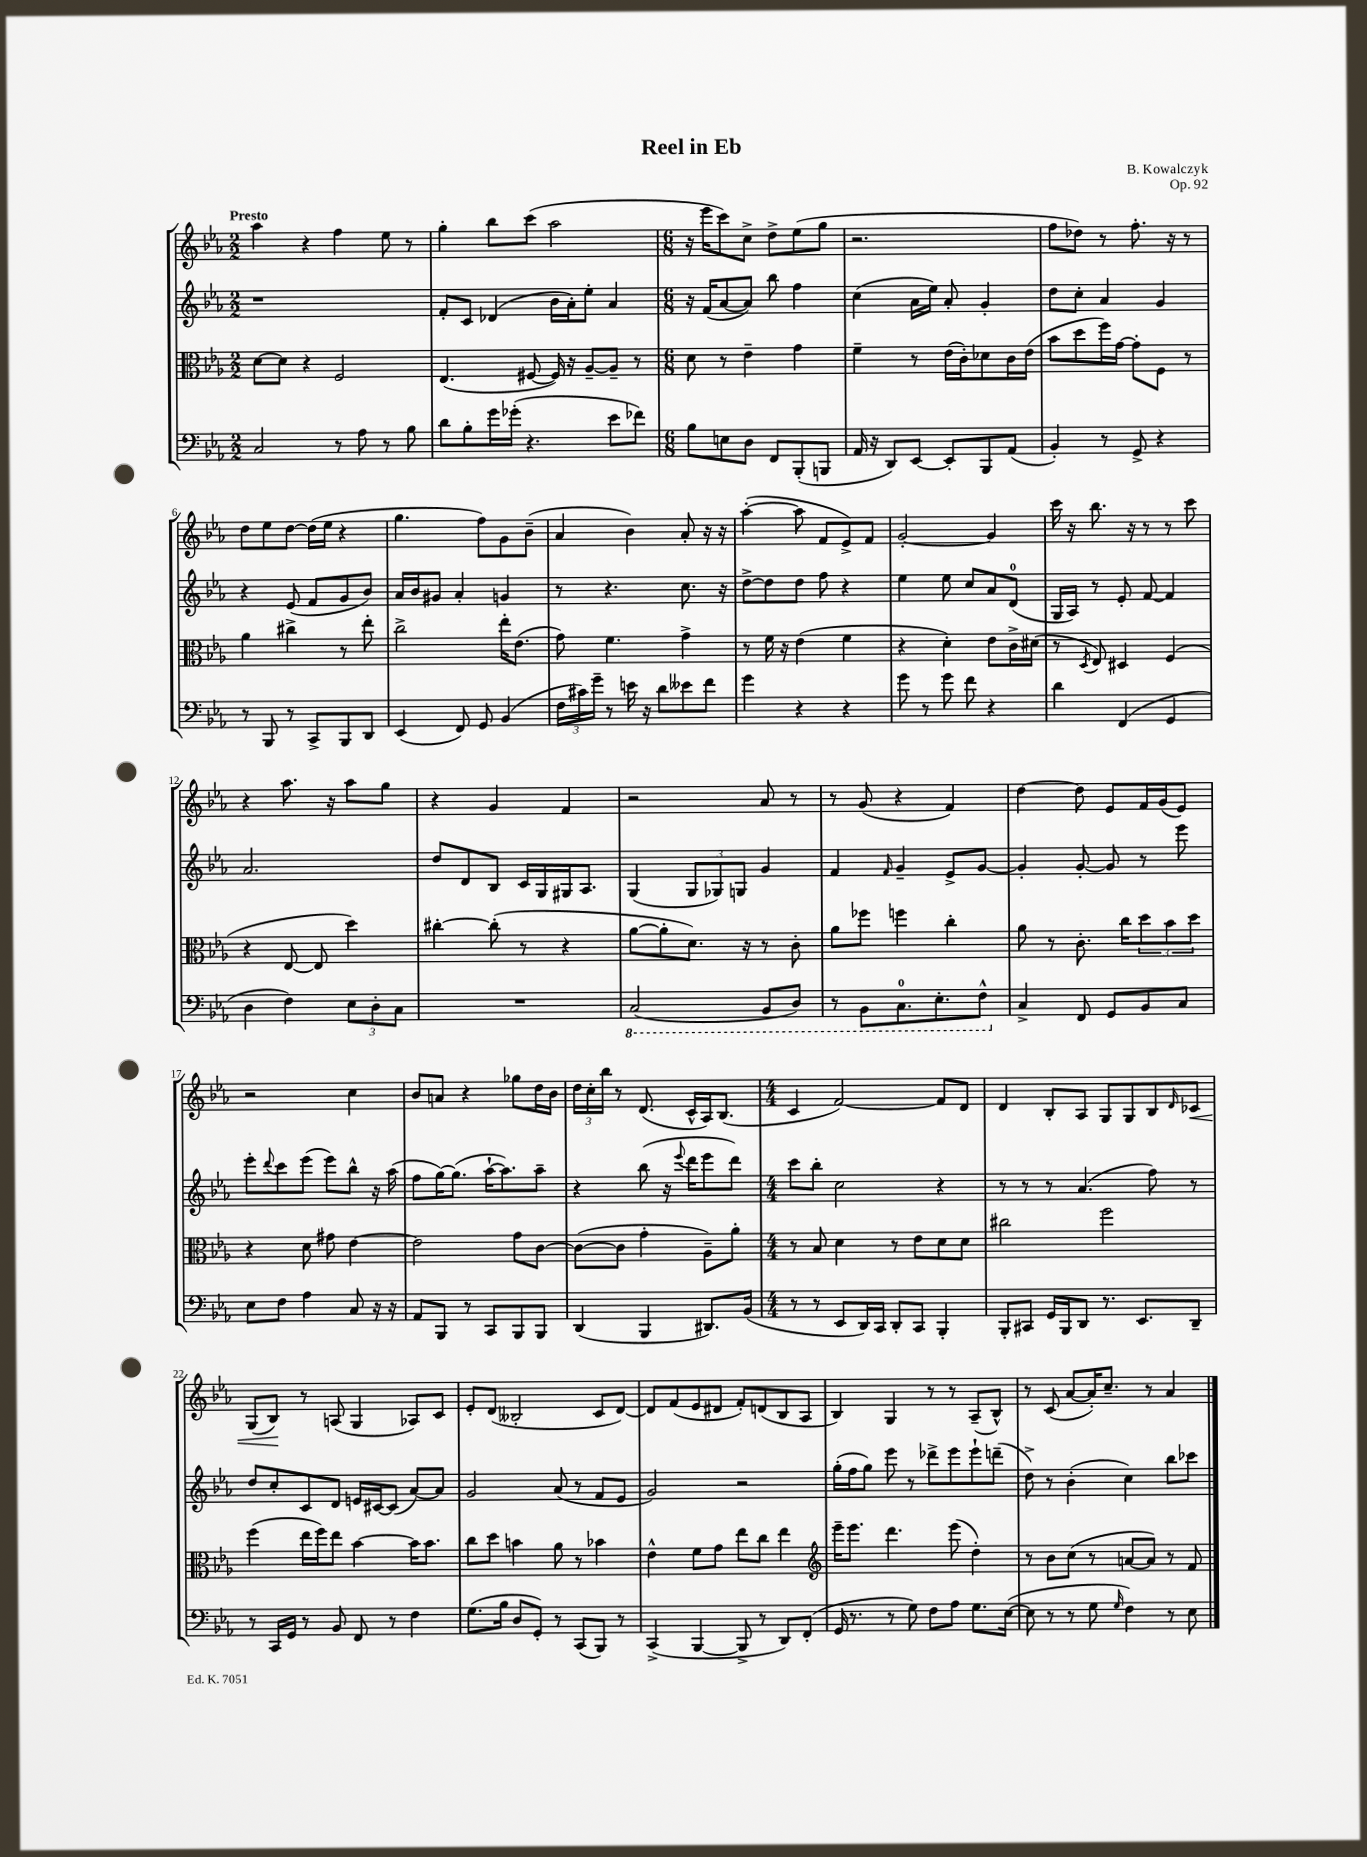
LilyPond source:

\header { title = "Reel in Eb" composer = "B. Kowalczyk" opus = "Op. 92" }
<<
\new StaffGroup <<
\new Staff = "s0" {
    \clef treble \key ees \major \numericTimeSignature \time 2/2 \tempo "Presto"
    aes''4 r4 f''4 ees''8 r8 |
    g''4-. bes''8 c'''8( aes''2 |
    \numericTimeSignature \time 6/8 r16 ees'''16 c'''8) c''8-> d''8-> ees''8( g''8 |
    r2. |
    f''8 des''8) r8 f''8.-. r16 r8 |
    d''8 ees''8 d''8~ d''16( ees''16 r4 |
    g''4. f''8) g'8 bes'8--( |
    aes'4 bes'4) aes'8-. r16 r16 |
    aes''4~-.( aes''8 f'8 ees'8->) f'8 |
    g'2~-. g'4 |
    c'''16 r16 bes''8. r16 r8 r8 c'''8 |
    r4 aes''8. r16 aes''8 g''8 |
    r4 g'4 f'4 |
    r2 aes'8 r8 |
    r8 g'8( r4 f'4) |
    d''4~ d''8 ees'8 f'16 g'16( ees'8) |
    r2 c''4 |
    bes'8 a'8 r4 ges''8 d''16 bes'16 |
    \tuplet 3/2 { d''16 c''16-. bes''16 } r8 d'8.( c'16-^ aes16) bes8.( |
    \numericTimeSignature \time 4/4 c'4 f'2~) f'8 d'8 |
    d'4 bes8-. aes8 g8 g8 bes8 \grace { d'16 } ces'8\< |
    g8( bes8\!) r8 a8( g4 aes8) c'8 |
    ees'8-. d'8( beses2-. c'8 d'8~) |
    d'8 f'8( ees'8 dis'8 f'8-.) d'8( bes8 aes8 |
    bes4) g4 r8 r8 aes8--( bes8-^) |
    r8 c'8( aes'8~ aes'16-.) c''8.-- r8 aes'4 \bar "|." |
}
\new Staff = "s1" {
    \clef treble \key ees \major \numericTimeSignature \time 2/2
    r1 |
    f'8-. c'8 des'4( bes'16 aes'16-.) ees''8-. aes'4 |
    \numericTimeSignature \time 6/8 r16 f'16( aes'8~ aes'8) bes''8 f''4 |
    c''4( aes'16 ees''16) aes'8-. g'4-. |
    d''8 c''8-. aes'4 g'4 |
    r4 ees'8( f'8 g'8 bes'8) |
    aes'16 bes'16 gis'8 aes'4-. g'4 |
    r8 r4. c''8. r16 |
    d''8~-> d''8 d''8 f''8 r4 |
    ees''4 ees''8 c''8 aes'8 d'8-0( |
    g16 aes16) r8 ees'8-. f'8~ f'4 |
    aes'2. |
    d''8 d'8 bes8 c'16 g16 gis16 aes8. |
    g4( \tuplet 3/2 { g8 ges8) g8 } g'4 |
    f'4 \grace { f'16 } g'4-- ees'8-> g'8~ |
    g'4-. g'8~-. g'8 r8 ees'''8 |
    ees'''8-. \appoggiatura { d'''8 } c'''8 ees'''8( ees'''8) bes''8-^ r16 aes''16( |
    f''8 g''16~) g''8.( aes''16~-! aes''8.) aes''8-- |
    r4 bes''8( r16 \appoggiatura { ees'''8 } d'''16 ees'''8 d'''8) |
    \numericTimeSignature \time 4/4 c'''8 bes''8-. c''2 r4 |
    r8 r8 r8 aes'4.( f''8) r8 |
    d''8 c''8-. c'8 d'8 e'16 cis'16~ cis'8( aes'8~) aes'8 |
    g'2 aes'8( r8 f'8 ees'8 |
    g'2) r2 |
    g''16-.( f''16 g''8) ees'''8 r8 des'''8-> ees'''8 ees'''8-! d'''8--( |
    d''8->) r8 bes'4-.( c''4) bes''8 ces'''8 \bar "|." |
}
\new Staff = "s2" {
    \clef alto \key ees \major \numericTimeSignature \time 2/2
    d'8~ d'8 r4 f2 |
    ees4.( fis8~ fis16) r16 aes8~-- aes8-- r8 |
    \numericTimeSignature \time 6/8 d'8 r8 ees'4-- g'4 |
    f'4-- r8 ees'16( c'16-.) des'8 c'16 ees'16( |
    bes'8 d''8 f''16) g'16~ g'8-. f8 r8 |
    aes'4 cis''4-> r8 ees''8-. |
    c''2-> ees''16-. ees'8.( |
    g'8) f'4. g'4-> |
    r8 f'16 r16 ees'4( f'4 |
    r4 d'4-.) ees'8 c'16-> dis'16( |
    r8 \acciaccatura { d8 } ees8) dis4 f4( |
    r4 ees8~ ees8 d''4) |
    cis''4~-. cis''8-.( r8 r4 |
    aes'8~ aes'8-. d'8.) r16 r8 c'8-. |
    aes'8 fes''8 f''4 c''4-. |
    aes'8 r8 c'8.-. c''16 \tuplet 3/2 { d''8 bes'8 d''8 } |
    r4 d'8 gis'8 ees'4~ |
    ees'2 g'8 c'8~ |
    c'8~( c'8 g'4-. aes8--) aes'8-. |
    \numericTimeSignature \time 4/4 r8 bes8 d'4 r8 ees'8 d'8 d'8 |
    cis''2 f''2 |
    f''4( ees''16 f''16) ees''8 bes'4~ bes'16 bes'8. |
    c''8 d''8 b'4 aes'8 r8 bes'4 |
    ees'4-^ f'8 g'8 ees''8 c''8 ees''4 |
    \clef treble ees'''16-- ees'''8. d'''4. ees'''8( d''4-.) |
    r8 bes'8 c''8( r8 a'8~ a'8) r8 f'8 \bar "|." |
}
\new Staff = "s3" {
    \clef bass \key ees \major \numericTimeSignature \time 2/2
    c2 r8 aes8 r8 bes8 |
    d'8 bes8-. g'16 ges'16-.( r4. ees'8 fes'8) |
    \numericTimeSignature \time 6/8 bes8 e8 d8 f,8 bes,,8-.( b,,8 |
    aes,16 r16 d,8) ees,8~ ees,8-. bes,,8 aes,8( |
    bes,4-.) r8 g,8-> r4 |
    r8 bes,,8 r8 c,8-> bes,,8 d,8 |
    ees,4( f,8) g,8 bes,4( |
    \tuplet 3/2 { f16 cis'16) g'16-- } r8 e'16 r16 d'8 eeses'8 f'8 |
    g'4 r4 r4 |
    g'8 r8 g'8 f'8 r4 |
    d'4 f,4( g,4 |
    d4 f4) \tuplet 3/2 { ees8 d8-. c8 } |
    R2. |
    \ottava #-1 c,2( bes,,8 d,8) |
    r8 bes,,8 c,8.-0 ees,8.-. f,8-^ \ottava #0 |
    c4-> f,8 g,8 bes,8 c8 |
    ees8 f8 aes4 c8 r16 r16 |
    aes,8 bes,,8 r8 c,8 bes,,8 bes,,8 |
    d,4( bes,,4 dis,8.) bes,16( |
    \numericTimeSignature \time 4/4 r8 r8 ees,8 d,16) c,16 d,8-. c,8 bes,,4-. |
    bes,,8-. cis,8 g,16 bes,,16 d,8 r8. ees,8. d,8-- |
    r8 c,16 g,16 r8 bes,8 f,8 r8 f4 |
    g8.( bes16 d8 g,8-.) r8 c,8( bes,,8) r8 |
    c,4->( bes,,4~ bes,,8-> r8 d,8) f,8-.( |
    g,16 r8. r8 g8) f8 aes8 g8. ees16~( |
    ees8 r8 r8 g8 \grace { g16 } f4) r8 ees8 \bar "|." |
}
>>
>>
